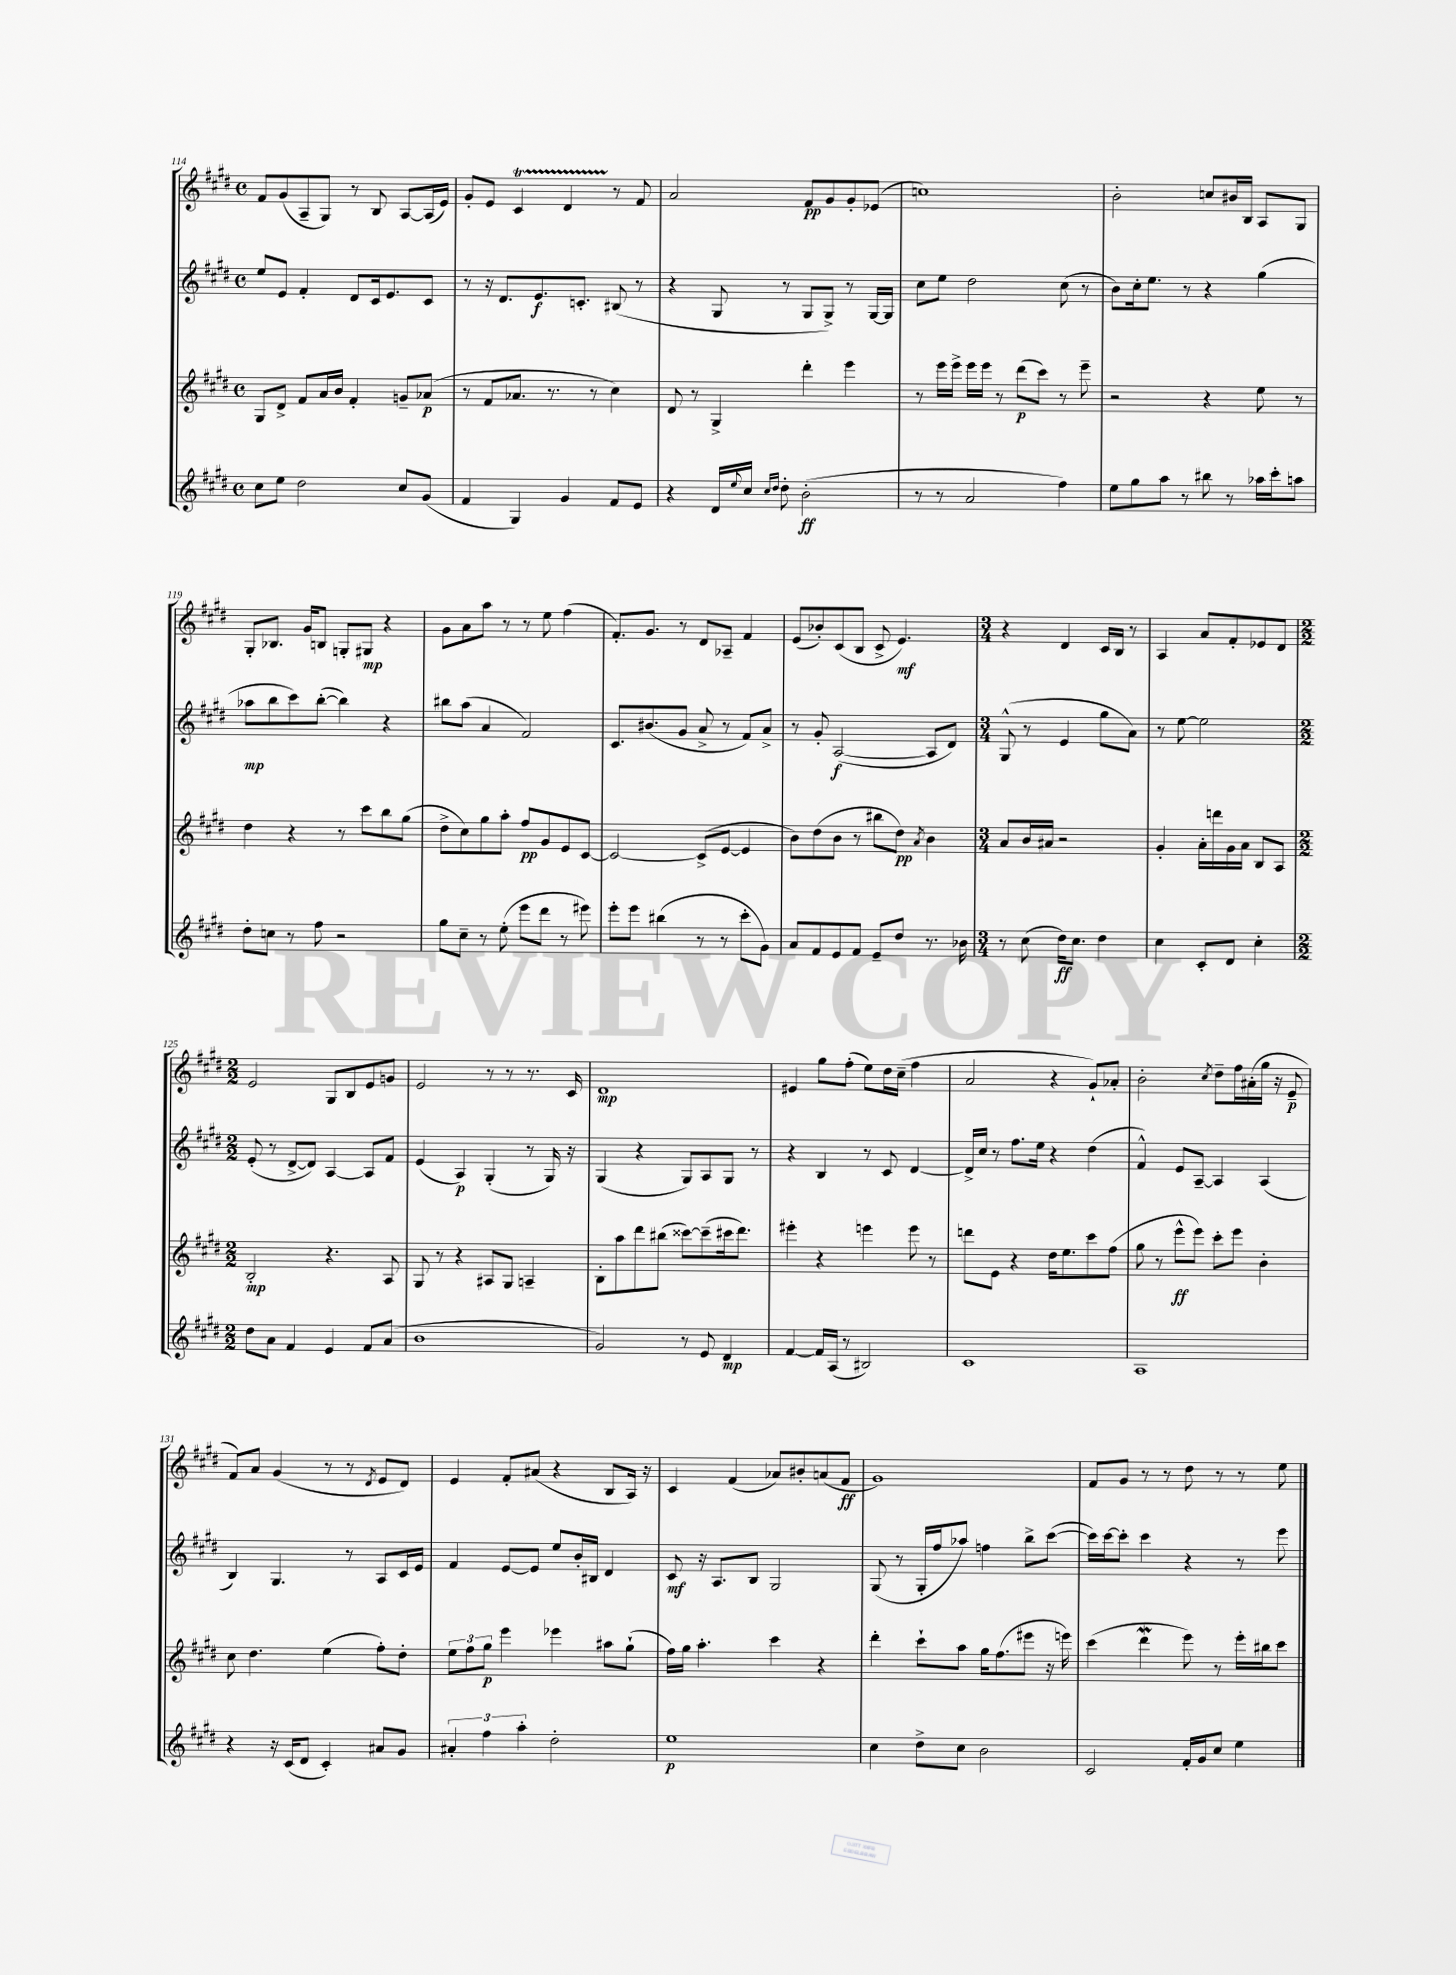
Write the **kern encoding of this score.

**kern	**dynam	**kern	**dynam	**kern	**dynam	**kern	**dynam
*part4	*part4	*part3	*part3	*part2	*part2	*part1	*part1
*staff4	*staff4	*staff3	*staff3	*staff2	*staff2	*staff1	*staff1
*clefG2	*	*clefG2	*	*clefG2	*	*clefG2	*
*k[f#c#g#d#]	*	*k[f#c#g#d#]	*	*k[f#c#g#d#]	*	*k[f#c#g#d#]	*
*M4/4	*	*M4/4	*	*M4/4	*	*M4/4	*
*met(c)	*	*met(c)	*	*met(c)	*	*met(c)	*
=114	=114	=114	=114	=114	=114	=114	=114
8cc#\L	.	8G#/L	.	8ee/L	.	8f#/L	.
8ee\J	.	8d#^/J	.	8e/J	.	(8g#/	.
2dd#\	.	8f#/L	.	4f#'/	.	8A~/	.
.	.	16a/L	.	.	.	8G#/J)	.
.	.	16b/JJ	.	.	.	.	.
.	.	4f#'/	.	8d#/L	.	8r	.
.	.	.	.	16c#/k	.	8B/	.
.	.	.	.	8.e/	.	.	.
8cc#/L	.	8gn~/L	.	.	.	[8A/L	.
(8g#/J	.	(8a-X/J	p	8c#/J	.	(16A/L]	.
.	.	.	.	.	.	16e/JJ)	.
=115	=115	=115	=115	=115	=115	=115	=115
4f#/	.	8r	.	8r	.	8g#'/L	.
.	.	8f#/L	.	16r	.	8e/J	.
.	.	.	.	8.d#/L	.	.	.
4G#/)	.	8.a-X/J	.	.	.	4c#T/	.
.	.	.	.	8.e/	f	.	.
.	.	8.r	.	.	.	.	.
4g#/	.	.	.	.	.	4d#TTT/	.
.	.	.	.	8.cn'/J	.	.	.
.	.	8r	.	.	.	.	.
8f#/L	.	4cc#\)	.	(8B#X/	.	8r	.
8e/J	.	.	.	8r	.	8f#/	.
=116	=116	=116	=116	=116	=116	=116	=116
4r	.	8d#/	.	4r	.	2a/	.
.	.	8r	.	.	.	.	.
16d#/LL	.	4G#^/	.	8G#/	.	.	.
8qqee/	.	.	.	.	.	.	.
16cc#/JJ	.	.	.	.	.	.	.
16qqcc#/LL	.	.	.	.	.	.	.
16qqdd#/JJ	.	.	.	.	.	.	.
8dd#'\	.	.	.	8r	.	.	.
(2b'\	ff	4ddd#'\	.	8G#/L	.	8f#/L	pp
.	.	.	.	8G#^/J)	.	8g#/	.
.	.	4eee\	.	8r	.	8g#'/	.
.	.	.	.	[16G#/LL	.	(8e-X/J	.
.	.	.	.	16G#/JJ]	.	.	.
=117	=117	=117	=117	=117	=117	=117	=117
8r	.	8r	.	8cc#\L	.	1ccn)	.
8r	.	16eee\LL	.	8ee\J	.	.	.
.	.	16eee^\JJ	.	.	.	.	.
2a/	.	16eee\LL	.	2dd#\	.	.	.
.	.	16eee\JJ	.	.	.	.	.
.	.	8r	.	.	.	.	.
.	.	(8ddd#\L	p	.	.	.	.
.	.	8ccc#\J)	.	.	.	.	.
4ff#\)	.	8r	.	(8cc#\	.	.	.
.	.	8eee~\	.	8r	.	.	.
=118	=118	=118	=118	=118	=118	=118	=118
8ee\L	.	2r	.	8b\L)	.	2b'\	.
8gg#\	.	.	.	16cc#'\k	.	.	.
.	.	.	.	8.ee\J	.	.	.
8aa\J	.	.	.	.	.	.	.
8r	.	.	.	8r	.	.	.
8bb#X\	.	4r	.	4r	.	8ccn/L	.
8r	.	.	.	.	.	16b#X/L	.
.	.	.	.	.	.	16B/JJ	.
16aa-X\LL	.	8ee\	.	(4gg#\	.	8A/L	.
16ccc#'\J	.	.	.	.	.	.	.
8aan\J	.	8r	.	.	.	8G#/J	.
!!LO:LB:g=z
=119	=119	=119	=119	=119	=119	=119	=119
8dd#'\L	.	4dd#\	.	8aa-X\L	mp	8G#'/L	.
8ccn\J	.	.	.	8bb\	.	8.B-X/J	.
8r	.	4r	.	8ccc#\)	.	.	.
.	.	.	.	.	.	16g#/KL	.
8ff#\	.	.	.	([8bb'\J	.	8Bn/J	.
2r	.	8r	.	4bb\])	.	8Gn'/L	.
.	.	8ccc#\L	.	.	.	8G#X/J	mp
.	.	8bb\	.	4r	.	4r	.
.	.	(8gg#\J	.	.	.	.	.
=120	=120	=120	=120	=120	=120	=120	=120
8gg#\L	.	8dd#^\L	.	8bb#X\L	.	8g#\L	.
8cc#~\J	.	8cc#\)	.	(8aa\J	.	8a\	.
8r	.	8gg#\	.	4a/	.	8aa\J	.
(8ee'\	.	8aa'\J	.	.	.	8r	.
8eee\L	.	8ff#/L	pp	2f#/)	.	8r	.
8ddd#\J	.	8g#/	.	.	.	8ee\	.
8r	.	8e/	.	.	.	(4ff#\	.
8eee#X\)	.	[8c#/J	.	.	.	.	.
=121	=121	=121	=121	=121	=121	=121	=121
8eee'\L	.	2c#/_	.	8.c#/L	.	8.f#'/L)	.
8eee\J	.	.	.	.	.	.	.
.	.	.	.	(8.b#X/	.	8.g#/J	.
(4bb#X\	.	.	.	.	.	.	.
.	.	.	.	8g#/J	.	8r	.
8r	.	(8c#^/L]	.	8a^/	.	8d#/L	.
8r	.	[8e/J	.	8r	.	8A-X~/J	.
8ccc#'\L	.	4e/]	.	8f#/L)	.	4f#/	.
8g#\J)	.	.	.	8a^/J	.	.	.
=122	=122	=122	=122	=122	=122	=122	=122
8a/L	.	8b\L)	.	8r	.	(8e/L	.
8f#/	.	(8dd#\	.	8g#'/	.	8b-X'/)	.
8e/	.	8b\J	.	([2A/	f	(8c#/	.
8f#/J	.	8r	.	.	.	8B/J	.
8e~/L	.	8bb#X\L	.	.	.	8c#^/	.
8dd#/J	.	8dd#\J)	pp	.	.	4.e/)	mf
.	.	8qa/	.	.	.	.	.
8.r	.	4b\	.	8A/L]	.	.	.
.	.	.	.	8d#/J)	.	.	.
16b-X\	.	.	.	.	.	.	.
=123	=123	=123	=123	=123	=123	=123	=123
*M3/4	*	*M3/4	*	*M3/4	*	*M3/4	*
8r	.	8a/L	.	(8G#^^/	.	4r	.
(8cc#\	.	16b/L	.	8r	.	.	.
.	.	16a#X/JJ	.	.	.	.	.
16dd#\KL)	ff	2r	.	4e/	.	4d#/	.
8.cc#\J	.	.	.	.	.	.	.
4dd#\	.	.	.	8gg#\L	.	16c#/LL	.
.	.	.	.	.	.	16B/JJ	.
.	.	.	.	8a\J)	.	8r	.
=124	=124	=124	=124	=124	=124	=124	=124
4cc#\	.	4g#'/	.	8r	.	4A/	.
.	.	.	.	[8ee\	.	.	.
8c#'/L	.	16a'\LL	.	2ee\]	.	8a/L	.
.	.	16dddn\	.	.	.	.	.
8d#/J	.	16g#\	.	.	.	8f#'/	.
.	.	16a\JJ	.	.	.	.	.
4cc#'\	.	8B/L	.	.	.	8e-X/	.
.	.	8A/J	.	.	.	8d#/J	.
!!LO:LB:g=z
=125	=125	=125	=125	=125	=125	=125	=125
*M2/2	*	*M2/2	*	*M2/2	*	*M2/2	*
8dd#\L	.	2B'/	mp	(8e'/	.	2e/	.
8a\J	.	.	.	8r	.	.	.
4f#/	.	.	.	[8d#^/L	.	.	.
.	.	.	.	8d#/J])	.	.	.
4e/	.	4.r	.	[4A/	.	8G#/L	.
.	.	.	.	.	.	8B/	.
8f#/L	.	.	.	8A/L]	.	8e/	.
(8a/J	.	8A/	.	8f#/J	.	8gn/J	.
=126	=126	=126	=126	=126	=126	=126	=126
1b	.	8G#/	.	(4e/	.	2e/	.
.	.	8r	.	.	.	.	.
.	.	4r	.	4A/)	p	.	.
.	.	8A#X/L	.	(4G#'/	.	8r	.
.	.	8G#/J	.	.	.	8r	.
.	.	4An~/	.	8r	.	8.r	.
.	.	.	.	16G#/)	.	.	.
.	.	.	.	16r	.	16c#/	.
=127	=127	=127	=127	=127	=127	=127	=127
2g#/)	.	8B'\L	.	(4G#/	.	1d#	mp
.	.	8aa\	.	.	.	.	.
.	.	8ddd#\	.	4r	.	.	.
.	.	(8bb#X\J	.	.	.	.	.
8r	.	[8ccc##X\L)	.	8G#/L)	.	.	.
8e/	.	(8ccc##~\]	.	8A/	.	.	.
4d#/	mp	16ccc#X\k	.	8G#/J	.	.	.
.	.	8.ddd#\J)	.	.	.	.	.
.	.	.	.	8r	.	.	.
=128	=128	=128	=128	=128	=128	=128	=128
[4f#/	.	4eee#X'\	.	4r	.	4e#X/	.
16f#/LL]	.	4r	.	4B/	.	8gg#\L	.
(16A/JJ	.	.	.	.	.	.	.
8r	.	.	.	.	.	(8ff#'\J	.
2B#X/)	.	4eeen\	.	8r	.	8ee\L)	.
.	.	.	.	8c#/	.	16dd#\L	.
.	.	.	.	.	.	(16cc#~\JJ	.
.	.	8eee\	.	[4d#/	.	4ff#\	.
.	.	8r	.	.	.	.	.
=129	=129	=129	=129	=129	=129	=129	=129
1c#	.	8dddn\L	.	16d#^/LL]	.	2a/	.
.	.	.	.	16cc#/JJ	.	.	.
.	.	8e\J	.	8r	.	.	.
.	.	4r	.	8.ff#\L	.	.	.
.	.	.	.	16ee\Jk	.	.	.
.	.	16dd#\KL	.	4r	.	4r	.
.	.	8.ee\	.	.	.	.	.
.	.	8ccc#\	.	(4dd#\	.	8g#`/L)	.
.	.	(8ff#\J	.	.	.	8a-X'/J	.
=130	=130	=130	=130	=130	=130	=130	=130
1A	.	8gg#\	.	4f#^^/)	.	2b'\	.
.	.	8r	.	.	.	.	.
.	.	8eee^^\L	ff	8e/L	.	.	.
.	.	8eee\J)	.	[8A~/J	.	.	.
.	.	.	.	.	.	8qcc#/	.
.	.	8ccc#'\L	.	4A/]	.	8dd#~\L	.
.	.	8eee\J	.	.	.	16ff#\L	.
.	.	.	.	.	.	(16a#X'\	.
.	.	4b'\	.	(4A/	.	16gg#\JJ	.
.	.	.	.	.	.	16r	.
.	.	.	.	.	.	8e~/	p
!!LO:LB:g=z
=131	=131	=131	=131	=131	=131	=131	=131
4r	.	8cc#\	.	4B/)	.	8f#/L)	.
.	.	4.dd#\	.	.	.	8a/J	.
16r	.	.	.	4.G#/	.	(4g#/	.
(16c#/KL	.	.	.	.	.	.	.
8d#/J	.	.	.	.	.	.	.
4c#'/)	.	(4ee\	.	.	.	8r	.
.	.	.	.	8r	.	8r	.
.	.	.	.	.	.	8qd#/	.
8a#X/L	.	8ff#'\L)	.	8A/L	.	8e/L	.
8g#/J	.	8dd#'\J	.	16c#/L	.	8d#/J)	.
.	.	.	.	16e/JJ	.	.	.
=132	=132	=132	=132	=132	=132	=132	=132
6a#X'/	.	12ee\L	.	4f#/	.	4e/	.
.	.	12ff#\	.	.	.	.	.
6ff#\	.	12gg#\J	p	.	.	.	.
.	.	4eee\	.	[8e/L	.	8f#'/L	.
6aa'\	.	.	.	.	.	.	.
.	.	.	.	8e/J]	.	(8a#X/J	.
2dd#'\	.	4eee-X\	.	8ee/L	.	4r	.
.	.	.	.	16b'/L	.	.	.
.	.	.	.	16B#X/JJ	.	.	.
.	.	8aa#X\L	.	4d#/	.	8B/L	.
.	.	(8gg#`\J	.	.	.	16A/Jk)	.
.	.	.	.	.	.	16r	.
=133	=133	=133	=133	=133	=133	=133	=133
1ee	p	16ff#\LL)	.	8c#/	mf	4c#/	.
.	.	16gg#\JJ	.	.	.	.	.
.	.	4.aa'\	.	16r	.	.	.
.	.	.	.	8.A/L	.	.	.
.	.	.	.	.	.	(4f#/	.
.	.	.	.	8B/J	.	.	.
.	.	4ccc#\	.	2G#/	.	8a-X/L)	.
.	.	.	.	.	.	8b#X'/	.
.	.	4r	.	.	.	(8an/	.
.	.	.	.	.	.	8f#/J	ff
=134	=134	=134	=134	=134	=134	=134	=134
4cc#\	.	4ddd#'\	.	(8G#/	.	1g#)	.
.	.	.	.	8r	.	.	.
8dd#^\L	.	8ccc#`\L	.	16G#'/LL	.	.	.
.	.	.	.	16ff#/J	.	.	.
8cc#\J	.	8aa\J	.	8aa-X/J)	.	.	.
2b\	.	16gg#\KL	.	4ffn\	.	.	.
.	.	(8.ff#\	.	.	.	.	.
.	.	8eee#X\J	.	8bb^\L	.	.	.
.	.	16r	.	([8ccc#\J	.	.	.
.	.	16eeen\)	.	.	.	.	.
=135	=135	=135	=135	=135	=135	=135	=135
2c#/	.	(4ccc#\	.	16ccc#\LL])	.	8f#/L	.
.	.	.	.	[16ccc#\J	.	.	.
.	.	.	.	8ccc#'\J]	.	8g#/J	.
.	.	4ddd#W\	.	4ccc#\	.	8r	.
.	.	.	.	.	.	8r	.
16f#'/LL	.	8eee\)	.	4r	.	8dd#\	.
16g#/J	.	.	.	.	.	.	.
8cc#/J	.	8r	.	.	.	8r	.
4ee\	.	16eee'\LL	.	8r	.	8r	.
.	.	16bb#X\J	.	.	.	.	.
.	.	8ccc#\J	.	8eee\	.	8ee\	.
==	==	==	==	==	==	==	==
*-	*-	*-	*-	*-	*-	*-	*-
